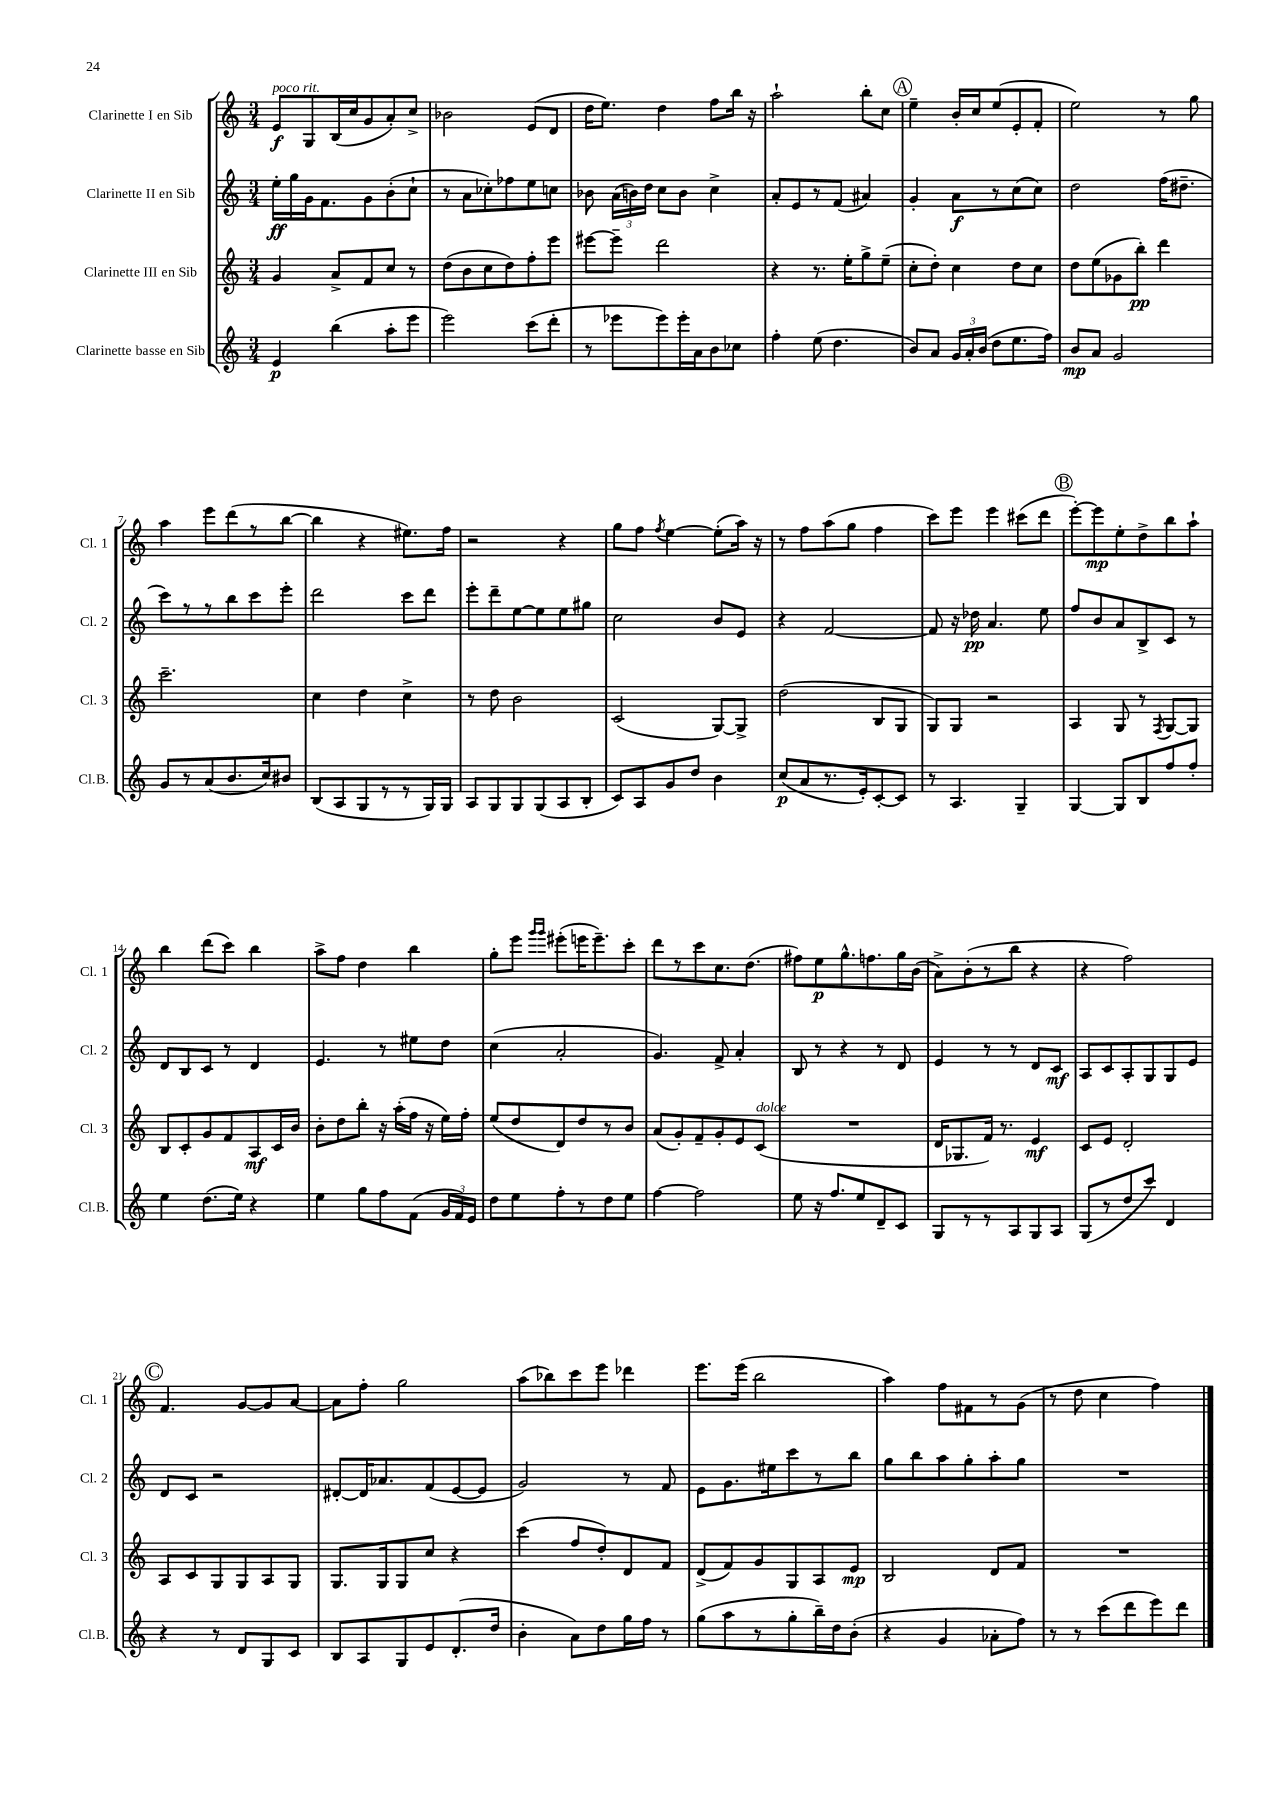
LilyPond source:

<<
\new StaffGroup <<
\new Staff = "s0" \with { instrumentName = "Clarinette I en Sib" shortInstrumentName = "Cl. 1" } {
    \clef treble \key c \major \numericTimeSignature \time 3/4
    \autoBeamOff e'8[\f^\markup { \italic "poco rit." } g8 b16( c''16 g'8 a'8-.) c''8]-> |
    bes'2 e'8[( d'8] |
    d''16[ e''8.]) d''4 f''8[ b''16] r16 |
    a''2-! b''8[-. c''8] |
    \mark \markup { \circle "A" } e''4-- b'16[-. c''16 e''8( e'8-. f'8]-. |
    e''2) r8 g''8 |
    a''4 e'''8[ d'''8( r8 b''8]~ |
    b''4 r4 eis''8.[) f''16] |
    r2 r4 |
    g''8[ f''8] \acciaccatura { f''8 } e''4~ e''8[-.( a''16]) r16 |
    r8 f''8[ a''8( g''8] f''4 |
    c'''8[) e'''8] e'''4 cis'''8[( d'''8] |
    \mark \markup { \circle "B" } e'''8[~-.) e'''8\mp e''8-. d''8-> b''8 a''8]-! |
    b''4 d'''8[( c'''8]) b''4 |
    a''8[-> f''8] d''4 b''4 |
    g''8[-. e'''8] \grace { g'''16[ g'''16] } eis'''8[-.( e'''16 e'''8.--) c'''8]-. |
    d'''8[ r8 c'''8 c''8. d''8.]( |
    fis''8[) e''8\p g''8.-^ f''8. g''16 b'16]( |
    a'8[->) b'8-.( r8 b''8] r4 |
    r4 f''2) |
    \mark \markup { \circle "C" } f'4. g'8[~ g'8 a'8]~ |
    a'8[ f''8]-. g''2 |
    a''8[( bes''8) c'''8 e'''8] des'''4 |
    e'''8.[ e'''16]( b''2 |
    a''4) f''8[ fis'8 r8 g'8]( |
    r8 d''8 c''4 f''4) \bar "|." |
}
\new Staff = "s1" \with { instrumentName = "Clarinette II en Sib" shortInstrumentName = "Cl. 2" } {
    \clef treble \key c \major \numericTimeSignature \time 3/4
    \autoBeamOff e''16[-.\ff g''16 g'16 f'8. g'8 b'8-.( c''8]-! |
    r8 a'8[ ces''8-.) fes''8 e''8 c''8] |
    bes'8 \tuplet 3/2 { a'16[( b'16) d''16] } c''8[ b'8] c''4-> |
    a'8[-. e'8 r8 f'8]( ais'4) |
    \mark \markup { \circle "A" } g'4-. a'8[\f r8 c''8( c''8]) |
    d''2 f''16[( dis''8.]-- |
    c'''8[) r8 r8 b''8 c'''8 e'''8]-. |
    d'''2 c'''8[ d'''8] |
    e'''8[-. d'''8-- e''8~ e''8 e''8 gis''8] |
    c''2 b'8[ e'8] |
    r4 f'2~ |
    f'8 r16 des''16\pp a'4. e''8 |
    \mark \markup { \circle "B" } f''8[ b'8 a'8 b8-> c'8] r8 |
    d'8[ b8 c'8] r8 d'4 |
    e'4. r8 eis''8[ d''8] |
    c''4( a'2-. |
    g'4.) f'8-> a'4-. |
    b8 r8 r4 r8 d'8 |
    e'4 r8 r8 d'8[ c'8]\mf |
    a8[ c'8 a8-. g8 g8 e'8] |
    \mark \markup { \circle "C" } d'8[ c'8] r2 |
    dis'8[~-. dis'16 aes'8. f'8( e'8~ e'8] |
    g'2) r8 f'8 |
    e'8[ g'8. eis''16 c'''8 r8 b''8] |
    g''8[ b''8 a''8 g''8-. a''8-. g''8] |
    R2. \bar "|." |
}
\new Staff = "s2" \with { instrumentName = "Clarinette III en Sib" shortInstrumentName = "Cl. 3" } {
    \clef treble \key c \major \numericTimeSignature \time 3/4
    \autoBeamOff g'4 a'8[-> f'8 c''8] r8 |
    d''8[( b'8 c''8 d''8) f''8-. e'''8] |
    eis'''8[~ eis'''8]-- d'''2 |
    r4 r8. e''16[-. g''8-> e''8]--( |
    \mark \markup { \circle "A" } c''8[-. d''8]-.) c''4 d''8[ c''8] |
    d''8[ e''8( ges'8 b''8]-.\pp) d'''4 |
    c'''2.-- |
    c''4 d''4 c''4-> |
    r8 d''8 b'2 |
    c'2( g8[~) g8]-> |
    d''2( b8[ g8] |
    g8[) g8] r2 |
    \mark \markup { \circle "B" } a4 g8 r8 \acciaccatura { f8 } g8[~ g8] |
    b8[ c'8-. g'8 f'8 a8\mf c'16 b'16] |
    b'8[-. d''8 b''8]-. r16 a''16[-.( f''16] r16 e''16[) f''16]-. |
    e''8[( d''8 d'8) d''8 r8 b'8] |
    a'8[( g'8-.) f'8-- g'8-. e'8 c'8]^\markup { \italic "dolce" }( |
    R2. |
    d'16[ ges8. f'16]) r8. e'4\mf |
    c'8[ e'8] d'2-. |
    \mark \markup { \circle "C" } a8[ c'8 g8 g8 a8 g8] |
    g8.[ g16 g8 c''8] r4 |
    c'''4( f''8[ d''8-.) d'8 f'8] |
    d'8[->( f'8) g'8 g8 a8 e'8]\mp |
    b2 d'8[ f'8] |
    R2. \bar "|." |
}
\new Staff = "s3" \with { instrumentName = "Clarinette basse en Sib" shortInstrumentName = "Cl.B." } {
    \clef treble \key c \major \numericTimeSignature \time 3/4
    \autoBeamOff e'4\p b''4( a''8[-. e'''8] |
    e'''2) c'''8[( d'''8]-. |
    r8 ees'''8[ ees'''8) ees'''16-. a'16 b'8 ces''8] |
    f''4-. e''8( d''4. |
    \mark \markup { \circle "A" } b'8[) a'8] \tuplet 3/2 { g'16[ a'16-. b'16]( } d''8[ e''8. f''16]) |
    b'8[\mp a'8] g'2 |
    g'8[ r8 a'8( b'8. c''16) bis'8] |
    b8[( a8 g8 r8 r8 g16) g16] |
    a8[ g8 g8 g8( a8 b8]-. |
    c'8[) a8 g'8 d''8] b'4 |
    c''8[\p( a'8 r8. e'16-.) c'8~-. c'8] |
    r8 a4. g4-- |
    \mark \markup { \circle "B" } g4~ g8[ b8 f''8 f''8]-. |
    e''4 d''8.[( e''16]) r4 |
    e''4 g''8[ f''8 f'8]( \tuplet 3/2 { g'16[ f'16) e'16] } |
    d''8[ e''8 f''8-. r8 d''8 e''8] |
    f''4~ f''2 |
    e''8 r16 f''8.[ e''8 d'8-- c'8] |
    g8[ r8 r8 a8 g8 a8] |
    g8[( r8 d''8 c'''8]) d'4 |
    \mark \markup { \circle "C" } r4 r8 d'8[ g8 c'8] |
    b8[ a8 g8 e'8 d'8.-.( d''16] |
    b'4-. a'8[) d''8 g''16 f''16] r8 |
    g''8[( a''8 r8 g''8-. b''16--) d''16 b'8]-.( |
    r4 g'4 aes'8[-. f''8]) |
    r8 r8 c'''8[( d'''8 e'''8) d'''8] \bar "|." |
}
>>
>>
